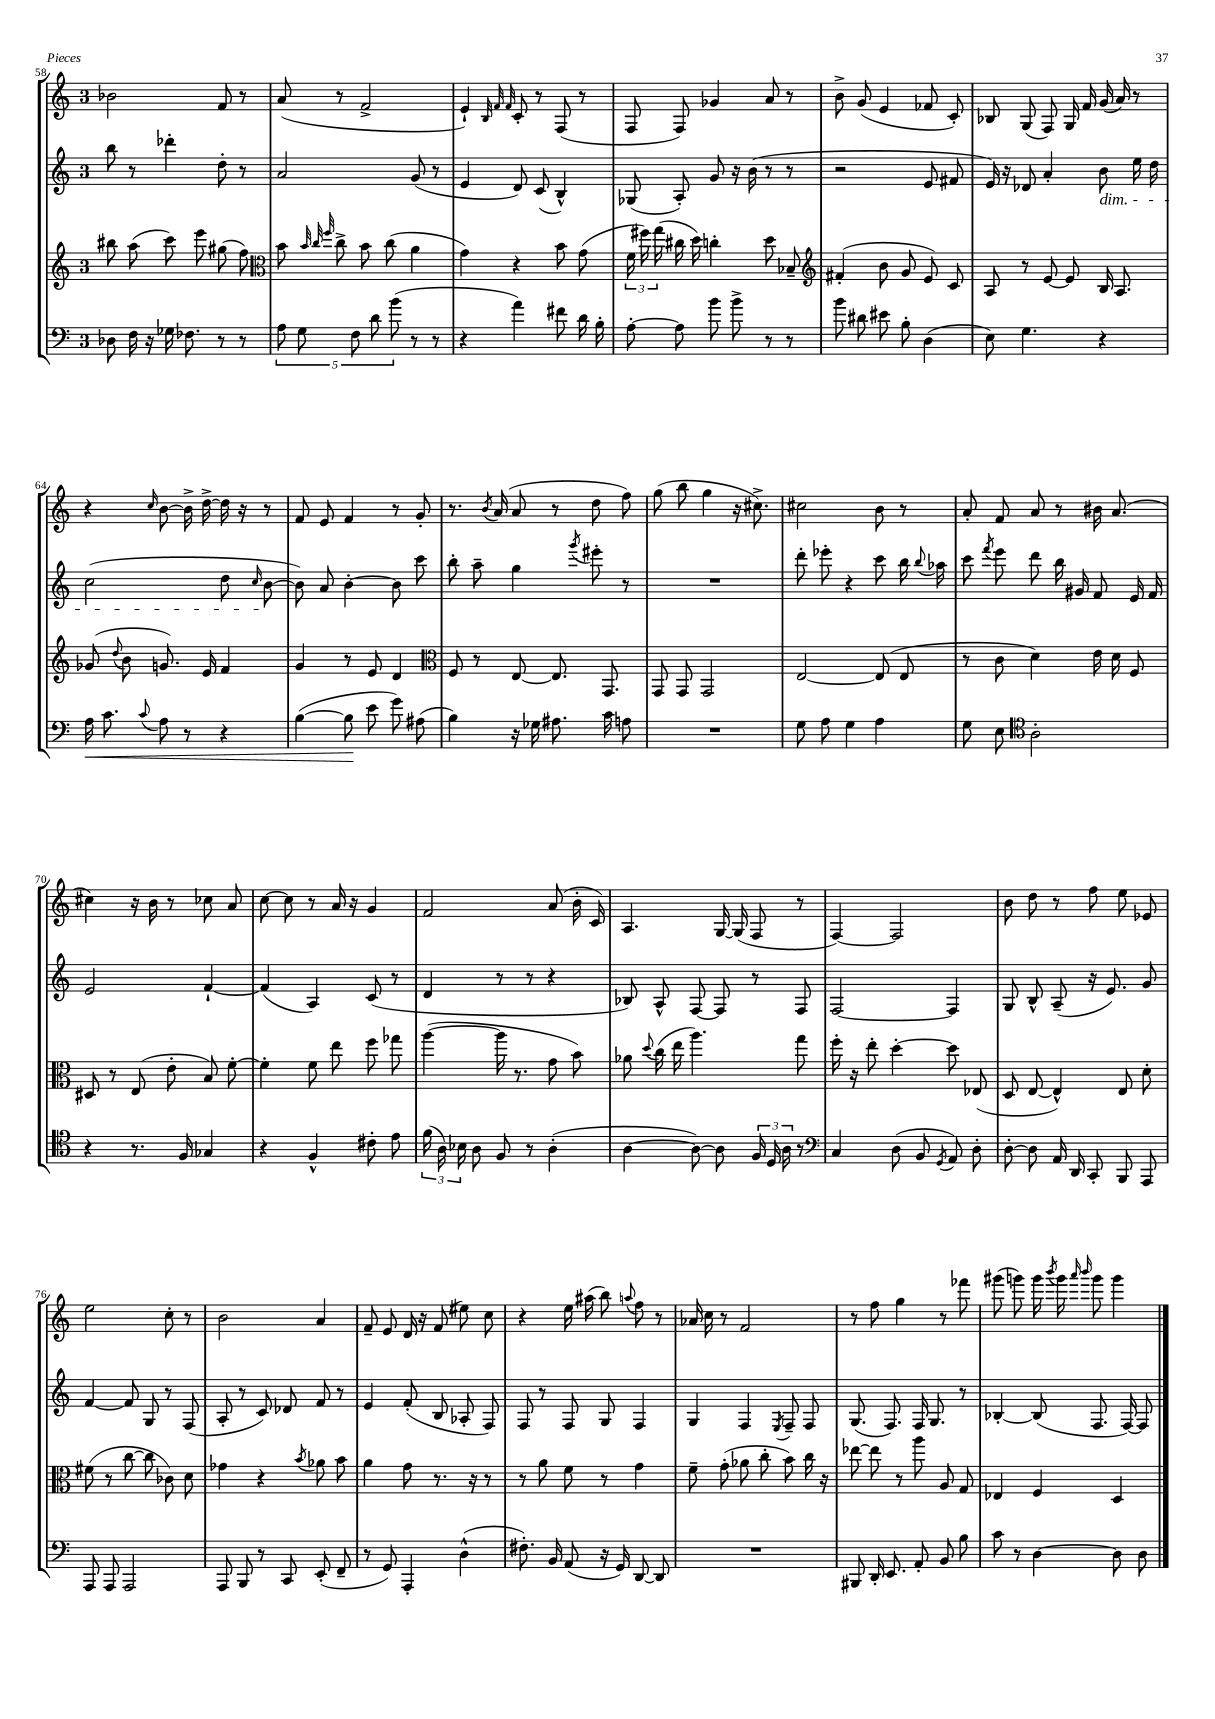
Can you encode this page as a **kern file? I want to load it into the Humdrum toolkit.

**kern	**dynam	**kern	**kern	**kern
*part4	*part4	*part3	*part2	*part1
*staff4	*staff4	*staff3	*staff2	*staff1
*clefF4	*	*clefG2	*clefG2	*clefG2
*k[]	*	*k[]	*k[]	*k[]
*M3/4	*	*M3/4	*M3/4	*M3/4
=58	=58	=58	=58	=58
8D-X\	.	8bb#X\	8bb\	2b-X\
16F\	.	(8aa\	8r	.
16r	.	.	.	.
16G-X\	.	8ccc\)	4ddd-X'\	.
8.F-X\	.	.	.	.
.	.	8eee\	.	.
8r	.	(8gg#X\	8dd'\	8f/
8r	.	8ff\)	8r	8r
=59	=59	=59	=59	=59
*	*	*clefC3	*	*
10A\	.	8b\	2a/	(8a/
10G\	.	.	.	.
.	.	32qqb/	.	.
.	.	32qqcc/	.	.
.	.	32qqff/	.	.
.	.	8cc^\	.	8r
10F\	.	.	.	.
.	.	8b\	.	2f^/
10d\	.	.	.	.
.	.	(8cc\	.	.
(10b\	.	.	.	.
8r	.	4a\	(8g/	.
8r	.	.	8r	.
=60	=60	=60	=60	=60
4r	.	4g\)	4e/	4e`/)
.	.	.	.	32qqB/
.	.	.	.	32qqf/
.	.	.	.	32qqf/
4a\)	.	4r	8d/)	8c'/
.	.	.	(8c/	8r
8f#X\	.	8b\	4B^^/)	(8F/
16d\	.	(8g\	.	8r
16B'\	.	.	.	.
=61	=61	=61	=61	=61
[8A'\	.	24f\	(8G-X/	8F/
.	.	24ff#X\)	.	.
.	.	(24gg\	.	.
8A\]	.	16cc#X\	8A'/)	8F/)
.	.	16dd\)	.	.
8b\	.	4ccn'\	8g/	4g-X/
8b^\	.	.	16r	.
.	.	.	(16b\	.
8r	.	8dd\	8r	8a/
8r	.	8B-X~/	8r	8r
=62	=62	=62	=62	=62
*	*	*clefG2	*	*
8b\	.	(4f#X'/	2r	8b^\
8d#X\	.	.	.	(8g/
8e#X\	.	8b\	.	4e/
8B'\	.	8g/	.	.
(4D\	.	8e/)	8e/	8f-X/
.	.	8c/	8f#X/	8c'/)
=63	=63	=63	=63	=63
8E\)	.	8A/	16e/)	8B-X/
.	.	.	16r	.
4.G\	.	8r	8d-X/	(8G/
.	.	[8e/	4a'/	8F/)
.	.	8e/]	.	16G/
.	.	.	.	16f/
!	!	!	!LO:TX:b:i:t=dim.	!
4r	.	16B/	8b\	(16g/
.	.	8.A/	.	16a/)
.	.	.	16ee\	8r
.	.	.	16dd\	.
!!LO:LB:g=z
=64	=64	=64	=64	=64
!	!LO:HP:b	!	!	!
16A\	<	(8g-X/	(2cc\	4r
8.c\	.	.	.	.
.	.	8qqdd/	.	.
.	.	8b\	.	.
8qqc/	.	.	.	16qqcc/
8A\	.	8.gn/)	.	[8b\
8r	.	.	.	16b^\]
.	.	16e/	.	[16dd^\
4r	.	4f/	8dd\	16dd\]
.	.	.	.	16r
.	.	.	16qqcc/	.
.	.	.	[8b\	8r
=65	=65	=65	=65	=65
([4B\	.	4g/	8b\])	8f/
.	.	.	8a/	8e/
8B\]	.	8r	[4b'\	4f/
8e\	[	8e/	.	.
8g\)	.	4d/	8b\]	8r
(8A#X\	.	.	8ccc\	8g'/
=66	=66	=66	=66	=66
*	*	*clefC3	*	*
4B\)	.	8F/	8bb'\	8.r
.	.	8r	8aa~\	.
.	.	.	.	8qb/
.	.	.	.	(16a/
16r	.	[8E/	4gg\	8a/
16G-X\	.	.	.	.
8.A#X\	.	8.E/]	.	8r
.	.	.	8qggg/	.
.	.	.	8eee#X'\	8dd\
16c\	.	8.GG/	.	.
8An\	.	.	8r	8ff\)
=67	=67	=67	=67	=67
2.r	.	8GG/	2.r	(8gg\
.	.	8GG/	.	8bb\
.	.	2GG/	.	4gg\
.	.	.	.	16r
.	.	.	.	8.cc#X^\)
=68	=68	=68	=68	=68
8G\	.	[2E/	8ddd'\	2cc#X\
8A\	.	.	8eee-X'\	.
4G\	.	.	4r	.
4A\	.	(8E/]	8ccc\	8b\
.	.	8E/	16bb\	8r
.	.	.	8qqbb/	.
.	.	.	16aa-X\	.
=69	=69	=69	=69	=69
8G\	.	8r	8ccc\	8a'/
.	.	.	8qfff/	.
8E\	.	8c\	8eee\	8f/
*clefC4	*	*	*	*
2A'\	.	4d\)	8ddd\	8a/
.	.	.	16bb\	8r
.	.	.	16g#X/	.
.	.	16e\	8f/	16b#X\
.	.	16d\	.	(8.a/
.	.	8F/	16e/	.
.	.	.	16f/	.
!!LO:LB:g=z
=70	=70	=70	=70	=70
4r	.	8D#X/	2e/	4cc#X\)
.	.	8r	.	.
8.r	.	(8E/	.	16r
.	.	.	.	16b\
.	.	8e'\	.	8r
16F/	.	.	.	.
4G-X/	.	8B/)	[4f`/	8cc-X\
.	.	[8f'\	.	8a/
=71	=71	=71	=71	=71
4r	.	4f'\]	(4f/]	[8cc\
.	.	.	.	8cc\]
4F^^/	.	8f\	4A/)	8r
.	.	8ee\	.	16a/
.	.	.	.	16r
8c#X'\	.	8ff\	(8c/	4g/
8e\	.	8gg-X\	8r	.
=72	=72	=72	=72	=72
(24f\	.	([4aa\	4d/	2f/
24A\)	.	.	.	.
24B-X\	.	.	.	.
8A\	.	.	.	.
8F/	.	16aa\]	8r	.
.	.	8.r	.	.
8r	.	.	8r	.
(4A'\	.	8g\	4r	(8a/
.	.	8b\)	.	16b'\
.	.	.	.	16c/)
=73	=73	=73	=73	=73
[4A\	.	8a-X\	8B-X/)	4.A/
.	.	8qqdd/	.	.
.	.	(16cc\	8A^^/	.
.	.	16ee\	.	.
8A\_)	.	4.aa\)	[8F/	.
8A\]	.	.	8F/]	[16G/
.	.	.	.	(16G/]
24F/	.	.	8r	8F/
24D/	.	.	.	.
24A\	.	.	.	.
8r	.	8gg\	8F/	8r
=74	=74	=74	=74	=74
*clefF4	*	*	*	*
4C/	.	16ff'\	[2F/	[4F/)
.	.	16r	.	.
.	.	8ee'\	.	.
(8D\	.	[4dd'\	.	2F/]
8BB/	.	.	.	.
8qGG/	.	.	.	.
8AA/)	.	8dd\]	4F/]	.
8D'\	.	(8E-X/	.	.
=75	=75	=75	=75	=75
[8D'\	.	8D/	8G/	8b\
8D\]	.	[8E/	8B^^/	8dd\
16AA/	.	4E^^/])	(8A~/	8r
16DD/	.	.	.	.
8CC'/	.	.	16r	8ff\
.	.	.	8.e/)	.
8BBB/	.	8E/	.	8ee\
8AAA/	.	8d'\	8g/	8e-X/
!!LO:LB:g=z
=76	=76	=76	=76	=76
8AAA/	.	(8f#X\	[4f/	2ee\
8AAA/	.	8r	.	.
2AAA/	.	[8cc\	8f/]	.
.	.	8cc\]	8G/	.
.	.	8c-X\)	8r	8cc'\
.	.	8d\	(8F/	8r
=77	=77	=77	=77	=77
8AAA/	.	4g-X\	8A'/	2b\
8BBB/	.	.	8r	.
8r	.	4r	8c/)	.
8CC/	.	.	8d-X/	.
.	.	8qb/	.	.
(8EE'/	.	8a-X\	8f/	4a/
8FF~/	.	8b\	8r	.
=78	=78	=78	=78	=78
8r	.	4a\	4e/	8f~/
8GG/)	.	.	.	8e/
4AAA'/	.	8g\	(8f'/	16d/
.	.	.	.	16r
.	.	8.r	8B/	(8f/
(4D^^\	.	.	8A-X'/	8ee#X\)
.	.	16r	.	.
.	.	8r	8F/)	8cc\
=79	=79	=79	=79	=79
8.F#X'\)	.	8r	8F/	4r
.	.	8a\	8r	.
16BB/	.	.	.	.
(8AA/	.	8f\	8F/	16ee\
.	.	.	.	(16aa#X\
16r	.	8r	8G/	8bb\)
16GG/)	.	.	.	.
.	.	.	.	8qqaan/
[8DD/	.	4g\	4F/	8ff\
8DD/]	.	.	.	8r
=80	=80	=80	=80	=80
2.r	.	8f~\	4G/	16a-X/
.	.	.	.	16cc\
.	.	(8g'\	.	8r
.	.	8a-X\	4F/	2f/
.	.	8cc'\	.	.
.	.	.	8qE/	.
.	.	8b\)	8F~/	.
.	.	16cc\	8F/	.
.	.	16r	.	.
=81	=81	=81	=81	=81
8BBB#X/	.	[8ee-X\	(8.G/	8r
16DD'/	.	8ee-\]	.	8ff\
8.EE/	.	.	8.F/)	.
.	.	8r	.	4gg\
8AA'/	.	8aa\	16F/	.
.	.	.	8.G/	.
8BB/	.	8A/	.	8r
8B\	.	8G/	8r	8fff-X\
=82	=82	=82	=82	=82
8c\	.	4E-X/	[4B-X'/	(8ggg#X\
8r	.	.	.	8gggn\)
[4D\	.	4F/	(8B-/]	16ggg\
.	.	.	.	8qbbb/
.	.	.	.	16ggg\
.	.	.	.	16qqaaa/
.	.	.	.	16qqbbb/
.	.	.	8.F/	8ggg\
8D\]	.	4D/	.	4ggg\
.	.	.	[16F/)	.
8D\	.	.	8F/]	.
==	==	==	==	==
*-	*-	*-	*-	*-
